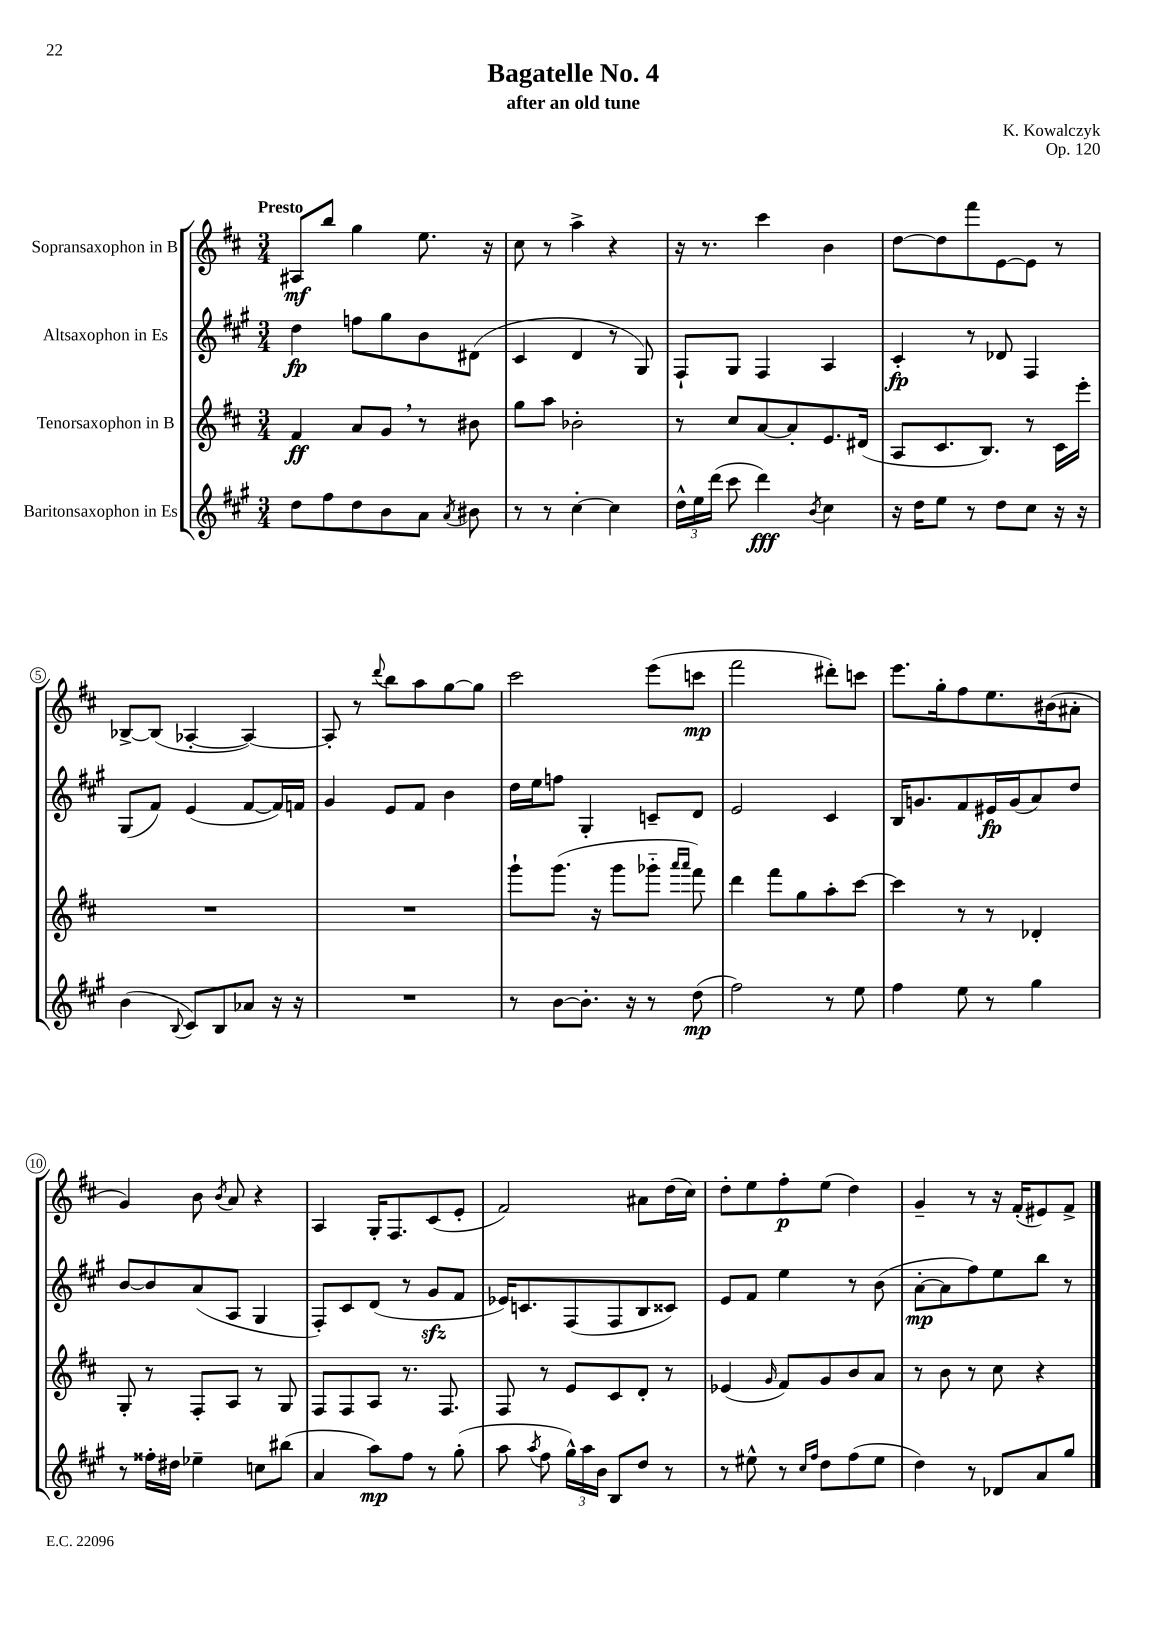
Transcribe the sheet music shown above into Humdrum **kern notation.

**kern	**dynam	**kern	**dynam	**kern	**dynam	**kern	**dynam
*part4	*part4	*part3	*part3	*part2	*part2	*part1	*part1
*staff4	*staff4	*staff3	*staff3	*staff2	*staff2	*staff1	*staff1
*I"Baritonsaxophon in Es	*	*I"Tenorsaxophon in B	*	*I"Altsaxophon in Es	*	*I"Sopransaxophon in B	*
*clefG2	*	*clefG2	*	*clefG2	*	*clefG2	*
*k[f#c#g#]	*	*k[f#c#]	*	*k[f#c#g#]	*	*k[f#c#]	*
*M3/4	*	*M3/4	*	*M3/4	*	*M3/4	*
=1	=1	=1	=1	=1	=1	=1	=1
!	!	!	!	!	!	!LO:TX:a:B:t=Presto	!
8dd\L	.	4f#/	ff	4dd\	fp	8A#X/L	mf
8ff#\	.	.	.	.	.	8bb/J	.
8dd\	.	8a/L	.	8ffn\L	.	4gg\	.
8b\	.	8g,/J	.	8gg#\	.	.	.
8a\J	.	8r	.	8b\	.	8.ee\	.
8qa/	.	.	.	.	.	.	.
8b#X\	.	8b#X\	.	(8d#X\J	.	.	.
.	.	.	.	.	.	16r	.
=2	=2	=2	=2	=2	=2	=2	=2
8r	.	8gg\L	.	4c#/	.	8cc#\	.
8r	.	8aa\J	.	.	.	8r	.
[4cc#'\	.	2b-X'\	.	4d/	.	4aa^\	.
4cc#\]	.	.	.	8r	.	4r	.
.	.	.	.	8G#/)	.	.	.
=3	=3	=3	=3	=3	=3	=3	=3
24dd^^\LL	.	8r	.	8F#`/L	.	16r	.
24ee\	.	.	.	.	.	.	.
.	.	.	.	.	.	8.r	.
(24ddd\JJ	.	.	.	.	.	.	.
8ccc#\	.	8cc#/L	.	8G#/J	.	.	.
4ddd\)	fff	[8a/	.	4F#/	.	4ccc#\	.
.	.	8a'/]	.	.	.	.	.
8qb/	.	.	.	.	.	.	.
4cc#\	.	8.e/	.	4A/	.	4b\	.
.	.	(16d#X/Jk	.	.	.	.	.
=4	=4	=4	=4	=4	=4	=4	=4
16r	.	8A/L	.	4c#'/	fp	[8dd\L	.
16dd\KL	.	.	.	.	.	.	.
8ee\J	.	8.c#/	.	.	.	8dd\]	.
8r	.	.	.	8r	.	8fff#\	.
.	.	8.B/J)	.	.	.	.	.
8dd\L	.	.	.	8d-X/	.	[8e\	.
8cc#\J	.	8r	.	4F#/	.	8e\J]	.
16r	.	16c#\LL	.	.	.	8r	.
16r	.	16eee'\JJ	.	.	.	.	.
!!LO:LB:g=z
=5	=5	=5	=5	=5	=5	=5	=5
(4b\	.	2.r	.	(8G#/L	.	[8B-X^/L	.
.	.	.	.	8f#/J)	.	(8B-/J]	.
8qqB/	.	.	.	.	.	.	.
8c#/L)	.	.	.	(4e/	.	[4A-X'/	.
8B/	.	.	.	.	.	.	.
8a-X/J	.	.	.	[8f#/L	.	4A-/_)	.
16r	.	.	.	16f#/L])	.	.	.
16r	.	.	.	16fn/JJ	.	.	.
=6	=6	=6	=6	=6	=6	=6	=6
2.r	.	2.r	.	4g#/	.	8A-'/]	.
.	.	.	.	.	.	8r	.
.	.	.	.	.	.	8qqddd/	.
.	.	.	.	8e/L	.	8bb\L	.
.	.	.	.	8f#/J	.	8aa\	.
.	.	.	.	4b\	.	[8gg\	.
.	.	.	.	.	.	8gg\J]	.
=7	=7	=7	=7	=7	=7	=7	=7
8r	.	8ggg`\L	.	16dd\LL	.	2ccc#\	.
.	.	.	.	16ee\J	.	.	.
[8b\L	.	(8.ggg\J	.	8ffn\J	.	.	.
8.b'\J]	.	.	.	4G#'/	.	.	.
.	.	16r	.	.	.	.	.
.	.	8ggg\L	.	.	.	.	.
16r	.	.	.	.	.	.	.
8r	.	8ggg-X\J	.	8cn~/L	.	(8eee\L	.
.	.	16qqaaa/LL	.	.	.	.	.
.	.	16qqaaa/JJ	.	.	.	.	.
(8dd\	mp	8fff#\)	.	8d/J	.	8cccn\J	mp
=8	=8	=8	=8	=8	=8	=8	=8
2ff#\)	.	4ddd\	.	2e/	.	2fff#\	.
.	.	8fff#\L	.	.	.	.	.
.	.	8gg\	.	.	.	.	.
8r	.	8aa'\	.	4c#/	.	8ddd#X'\L)	.
8ee\	.	[8ccc#\J	.	.	.	8cccn\J	.
=9	=9	=9	=9	=9	=9	=9	=9
4ff#\	.	4ccc#\]	.	16B/KL	.	8.eee\L	.
.	.	.	.	8.gn/	.	.	.
.	.	.	.	.	.	16gg'\k	.
8ee\	.	8r	.	8f#/	.	8ff#\	.
8r	.	8r	.	16e#X/L	fp	8.ee\	.
.	.	.	.	(16g/J	.	.	.
4gg#\	.	4d-X'/	.	8a/)	.	.	.
.	.	.	.	.	.	(16b#X\k	.
.	.	.	.	8dd/J	.	8a#X'\J	.
!!LO:LB:g=z
=10	=10	=10	=10	=10	=10	=10	=10
8r	.	8G'/	.	[8b/L	.	4g/)	.
16ff##X'\LL	.	8r	.	8b/]	.	.	.
16dd#X\JJ	.	.	.	.	.	.	.
4ee-X~\	.	8F#'/L	.	(8a/	.	8b\	.
.	.	.	.	.	.	8qb/	.
.	.	8A/J	.	8A/J	.	8a/	.
8ccn\L	.	8r	.	4G#/	.	4r	.
(8bb#X\J	.	8G/	.	.	.	.	.
=11	=11	=11	=11	=11	=11	=11	=11
4a/	.	8F#/L	.	8F#'/L)	.	4A/	.
.	.	8F#/	.	8c#/	.	.	.
8aa\L)	mp	8A/J	.	(8d/J	.	16G'/KL	.
.	.	.	.	.	.	8.F#/	.
8ff#\J	.	8.r	.	8r	.	.	.
8r	.	.	.	8g#zz/L	.	(8c#/	.
.	.	8.F#/	.	.	.	.	.
(8gg#'\	.	.	.	8f#/J	.	8e'/J	.
=12	=12	=12	=12	=12	=12	=12	=12
8aa\	.	8F#/	.	16e-X/KL)	.	2f#/)	.
.	.	.	.	8.cn/	.	.	.
8qaa/	.	.	.	.	.	.	.
8ff#\	.	8r	.	.	.	.	.
24gg#^^\LL)	.	8e/L	.	(8F#/	.	.	.
24aa\	.	.	.	.	.	.	.
24b\JJ	.	.	.	.	.	.	.
8B/L	.	8c#/	.	8F#/	.	.	.
8dd/J	.	8d'/J	.	8B/	.	8a#X\L	.
8r	.	8r	.	8c##X/J)	.	(16dd\L	.
.	.	.	.	.	.	16cc#\JJ)	.
=13	=13	=13	=13	=13	=13	=13	=13
8r	.	(4e-X/	.	8e/L	.	8dd'\L	.
8ee#X^^\	.	.	.	8f#/J	.	8ee\	.
.	.	16qqg/	.	.	.	.	.
8r	.	8f#/L)	.	4ee\	.	8ff#'\	p
16qqcc#/LL	.	.	.	.	.	.	.
16qqff#/JJ	.	.	.	.	.	.	.
8dd\L	.	8g/	.	.	.	(8ee\J	.
(8ff#\	.	8b/	.	8r	.	4dd\)	.
8ee#\J	.	8a/J	.	(8b\	.	.	.
=14	=14	=14	=14	=14	=14	=14	=14
4dd\)	.	8r	.	[8a'\L	mp	4g~/	.
.	.	8b\	.	8a\]	.	.	.
8r	.	8r	.	8ff#\)	.	8r	.
8d-X/L	.	8cc#\	.	8ee\	.	16r	.
.	.	.	.	.	.	(16f#'/KL	.
8a/	.	4r	.	8bb\J	.	8e#X/)	.
8gg#/J	.	.	.	8r	.	8f#^/J	.
==	==	==	==	==	==	==	==
*-	*-	*-	*-	*-	*-	*-	*-
